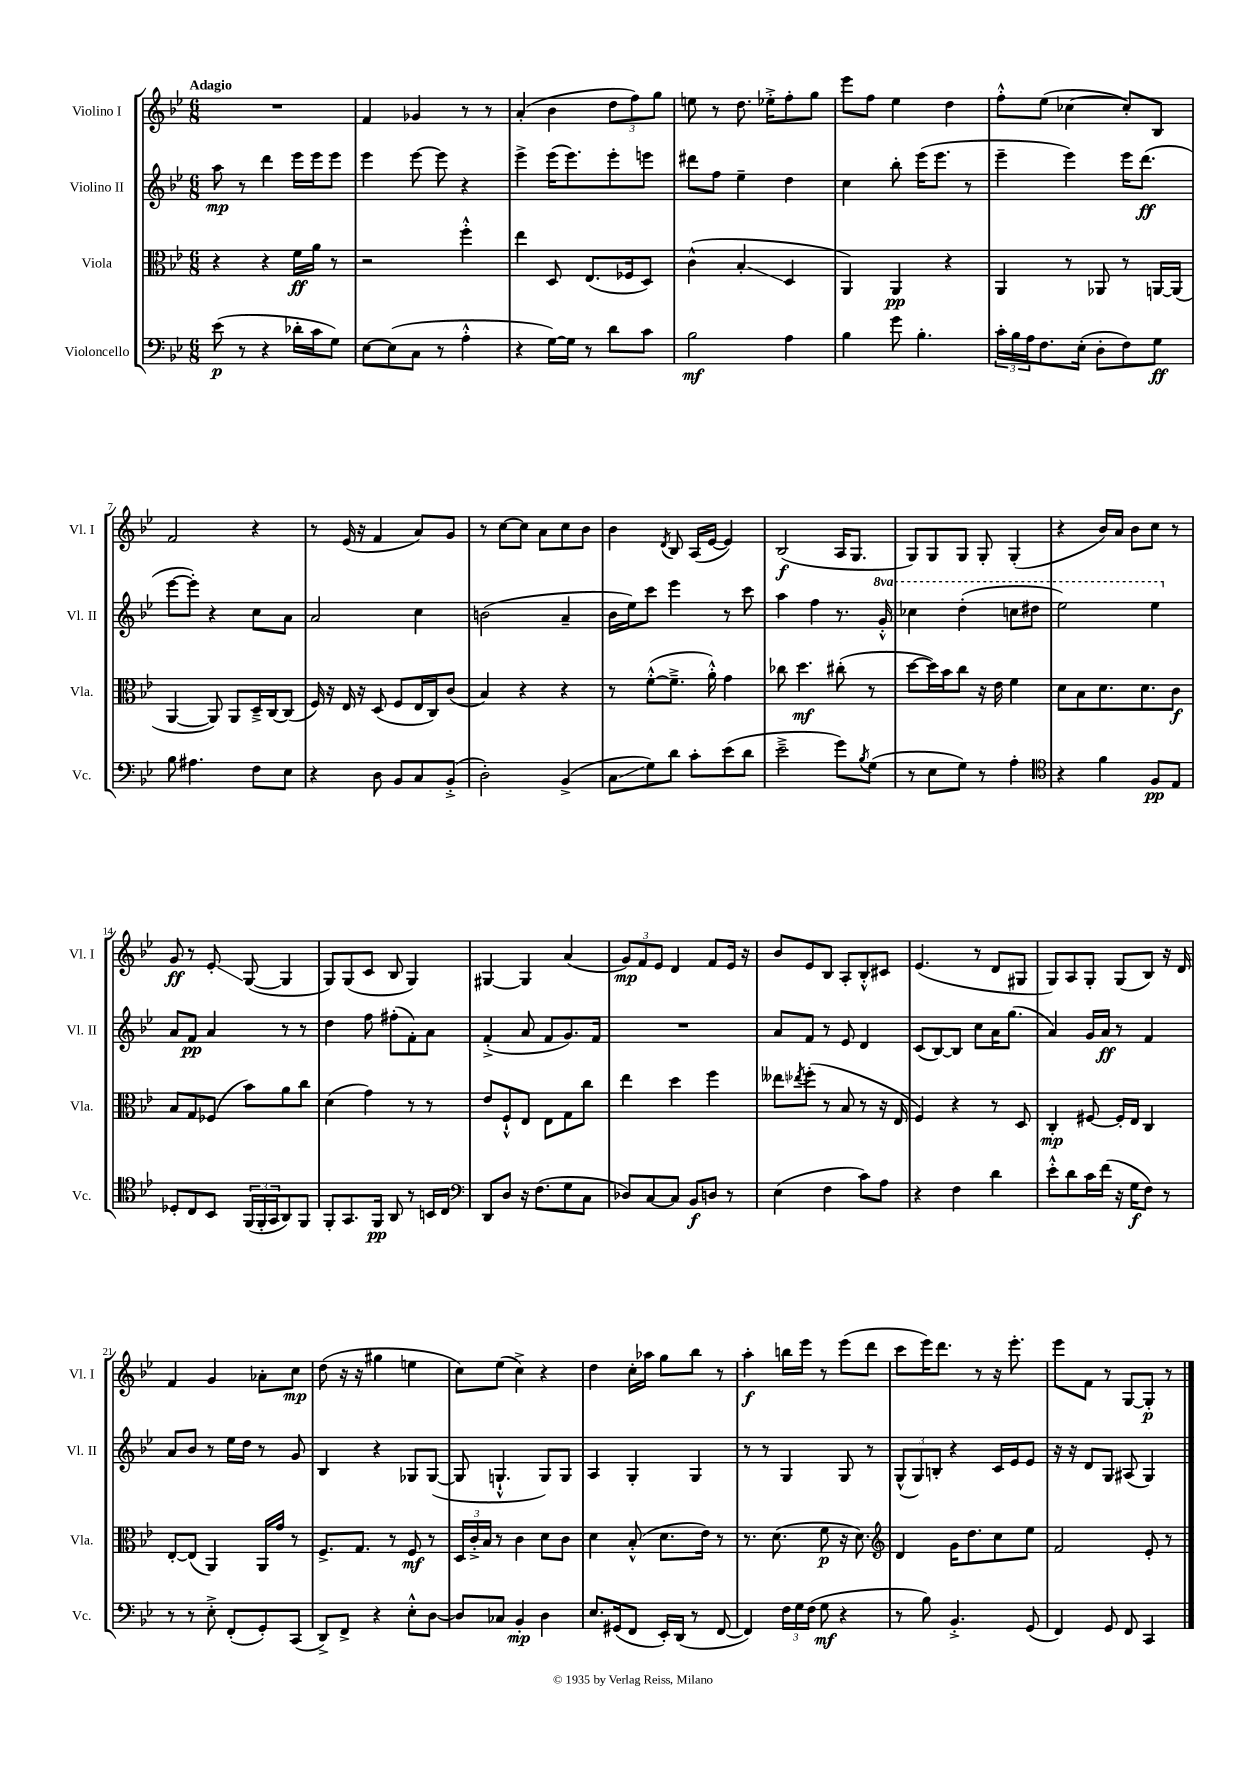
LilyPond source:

<<
\new StaffGroup <<
\new Staff = "s0" \with { instrumentName = "Violino I" shortInstrumentName = "Vl. I" } {
    \clef treble \key bes \major \numericTimeSignature \time 6/8 \tempo "Adagio"
    R2. |
    f'4 ges'4 r8 r8 |
    a'4-.( bes'4 \tuplet 3/2 { d''8 f''8) g''8 } |
    e''8 r8 d''8. ees''16-.-> f''8-. g''8 |
    ees'''8 f''8 ees''4 d''4 |
    f''8-.-^ ees''8( ces''4~ ces''8-.) bes8 |
    f'2 r4 |
    r8 ees'16( r16 f'4 a'8) g'8 |
    r8 c''8~ c''8 a'8 c''8 bes'8 |
    bes'4 \acciaccatura { d'8 } bes8 a16( ees'16~ ees'4) |
    bes2\f( a16 g8. |
    g8) g8 g8 g8-. g4-.( |
    r4 bes'16) a'16 bes'8 c''8 r8 |
    g'8\ff r8 ees'8-.\glissando g8~( g4 |
    g8) g8( c'8 bes8 g4) |
    gis4~ gis4 a'4( |
    \tuplet 3/2 { g'8\mp) f'8 ees'8 } d'4 f'8 ees'16 r16 |
    bes'8 ees'8 bes8 a8-. bes8-.-^ cis'8 |
    ees'4.( r8 d'8 gis8 |
    g8) a8 g8-. g8( bes8) r16 d'16 |
    f'4 g'4 aes'8-. c''8\mp |
    d''8( r16 r16 gis''4 e''4 |
    c''8) ees''8( c''4->) r4 |
    d''4 c''16-. aes''16 g''8 bes''8 r8 |
    a''4-.\f b''16 ees'''16 r8 ees'''8( d'''8 |
    c'''8 ees'''16) d'''8. r8 r16 ees'''8.-. |
    ees'''8 f'8 r8 g8~ g8-.\p r8 \bar "|." |
}
\new Staff = "s1" \with { instrumentName = "Violino II" shortInstrumentName = "Vl. II" } {
    \clef treble \key bes \major \numericTimeSignature \time 6/8 \set Staff.ottavationMarkups = #ottavation-simple-ordinals
    a''8\mp r8 d'''4 ees'''16 ees'''16 ees'''8 |
    ees'''4 ees'''8~ ees'''8 r4 |
    ees'''4-> ees'''16( ees'''8.) ees'''8-. e'''8 |
    dis'''8 f''8 ees''4-- d''4 |
    c''4 bes''8-. ees'''16( ees'''8. r8 |
    ees'''4-- ees'''4) ees'''16 d'''8.\ff( |
    ees'''8~ ees'''8-.) r4 c''8 a'8 |
    a'2 c''4 |
    b'2( a'4-- |
    bes'16 ees''16) c'''8 ees'''4 r8 c'''8 |
    a''4 f''4 r8. \ottava #1 g''16-.-^ |
    ces'''4 d'''4-.( c'''8 dis'''8 |
    ees'''2) ees'''4 \ottava #0 |
    a'8 f'8\pp a'4 r8 r8 |
    d''4 f''8 fis''8-.( f'8-.) a'8 |
    f'4-.->( a'8 f'8 g'8.) f'16 |
    R2. |
    a'8 f'8 r8 ees'8 d'4 |
    c'8( bes8~) bes8 c''8 a'16 g''8.( |
    a'4) g'16 a'16\ff r8 f'4 |
    a'8 bes'8 r8 ees''16 d''16 r8 g'8 |
    bes4 r4 ges8 ges8~( |
    ges8 g4.-!-^ g8) g8 |
    a4 g4-. g4 |
    r8 r8 g4 g8 r8 |
    \tuplet 3/2 { g8-^( g8) b8-. } r4 c'16 ees'16 ees'8 |
    r16 r16 d'8 g8 ais8( g4) \bar "|." |
}
\new Staff = "s2" \with { instrumentName = "Viola" shortInstrumentName = "Vla." } {
    \clef alto \key bes \major \numericTimeSignature \time 6/8
    r4 r4 f'16\ff a'16 r8 |
    r2 f''4-.-^ |
    ees''4 d8 ees8.( fes16 d8) |
    c'4-^( bes4-.\glissando d4 |
    a,4) a,4\pp r4 |
    a,4 r8 aes,8 r8 a,16~ a,16( |
    a,4~ a,8) a,8 d16---> c16~ c8( |
    f16) r16 ees16 r16 d8( f8 ees16 c16) c'8( |
    bes4) r4 r4 |
    r8 f'8~-.-^( f'8.---> a'16-.-^) g'4 |
    ces''8 d''4.\mf cis''8-.( r8 |
    d''8~ d''16) bes'16 c''8 r16 ees'16 f'4 |
    d'8 bes8 d'8. d'8. c'8\f |
    bes8 g8 fes8( bes'8) a'8 c''8 |
    d'4( g'4) r8 r8 |
    ees'8 f8-!-^ ees8 ees8 g8 c''8 |
    ees''4 d''4 f''4 |
    eeses''8 \acciaccatura { ees''8 } f''8-.( r8 bes8 r8 r16 ees16 |
    f4) r4 r8 d8 |
    c4-.\mp fis8~ fis16-. ees16 c4 |
    ees8~-. ees8( a,4) a,16 g'16 r8 |
    f8.-> g8. r8 f8\mf r8 |
    \tuplet 3/2 { d16 c'16-.-> bes16 } r8 c'4 d'8 c'8 |
    d'4 bes8-.-^( d'8. ees'16) r8 |
    r8. d'8.( f'8\p r16 d'8.) |
    \clef treble d'4 g'16 d''8. c''8 ees''8 |
    f'2 ees'8-. r8 \bar "|." |
}
\new Staff = "s3" \with { instrumentName = "Violoncello" shortInstrumentName = "Vc." } {
    \clef bass \key bes \major \numericTimeSignature \time 6/8
    ees'8\p( r8 r4 des'16-. c'16 g8) |
    ees8~ ees8( c8 r8 a4-.-^ |
    r4 g16~) g16 r8 d'8 c'8 |
    bes2\mf a4 |
    bes4 g'8 bes4.-. |
    \tuplet 3/2 { c'16-. bes16 a16 } f8. ees16-.( d8-. f8) g8\ff |
    bes8 ais4. f8 ees8 |
    r4 d8 bes,8 c8 bes,8-.->( |
    d2-.) bes,4->( |
    c8\glissando g8) d'8 c'8-. ees'8( d'8 |
    ees'2---> g'8) \acciaccatura { bes8 } g8( |
    r8 ees8 g8) r8 a4-. |
    \clef tenor r4 f'4 f8\pp ees8 |
    des8-. c8 bes,8 \tuplet 3/2 { f,16( f,16-. g,16 } a,8) f,8 |
    f,8-. g,8. f,16\pp a,8 r8 b,16 c16 |
    \clef bass d,8 d8 r16 f8.( g8 c8 |
    des8) c8~ c8 bes,8\f d8 r8 |
    ees4( f4 c'8) a8 |
    r4 f4 d'4 |
    ees'8-.-^ d'8 c'16 f'16( r16 g16\f f8) r8 |
    r8 r8 ees8-.-> f,8-.( g,8-.) c,8( |
    d,8->) f,8-> r4 ees8-.-^ d8~ |
    d8 ces8 bes,4-.\mp d4 |
    ees8. gis,16( f,8 ees,16-.) d,16( r8 f,8~ |
    f,4) \tuplet 3/2 { f16 g16 f16( } g8\mf r4 |
    r8 bes8) bes,4.-.-> g,8( |
    f,4) g,8 f,8 c,4 \bar "|." |
}
>>
>>
